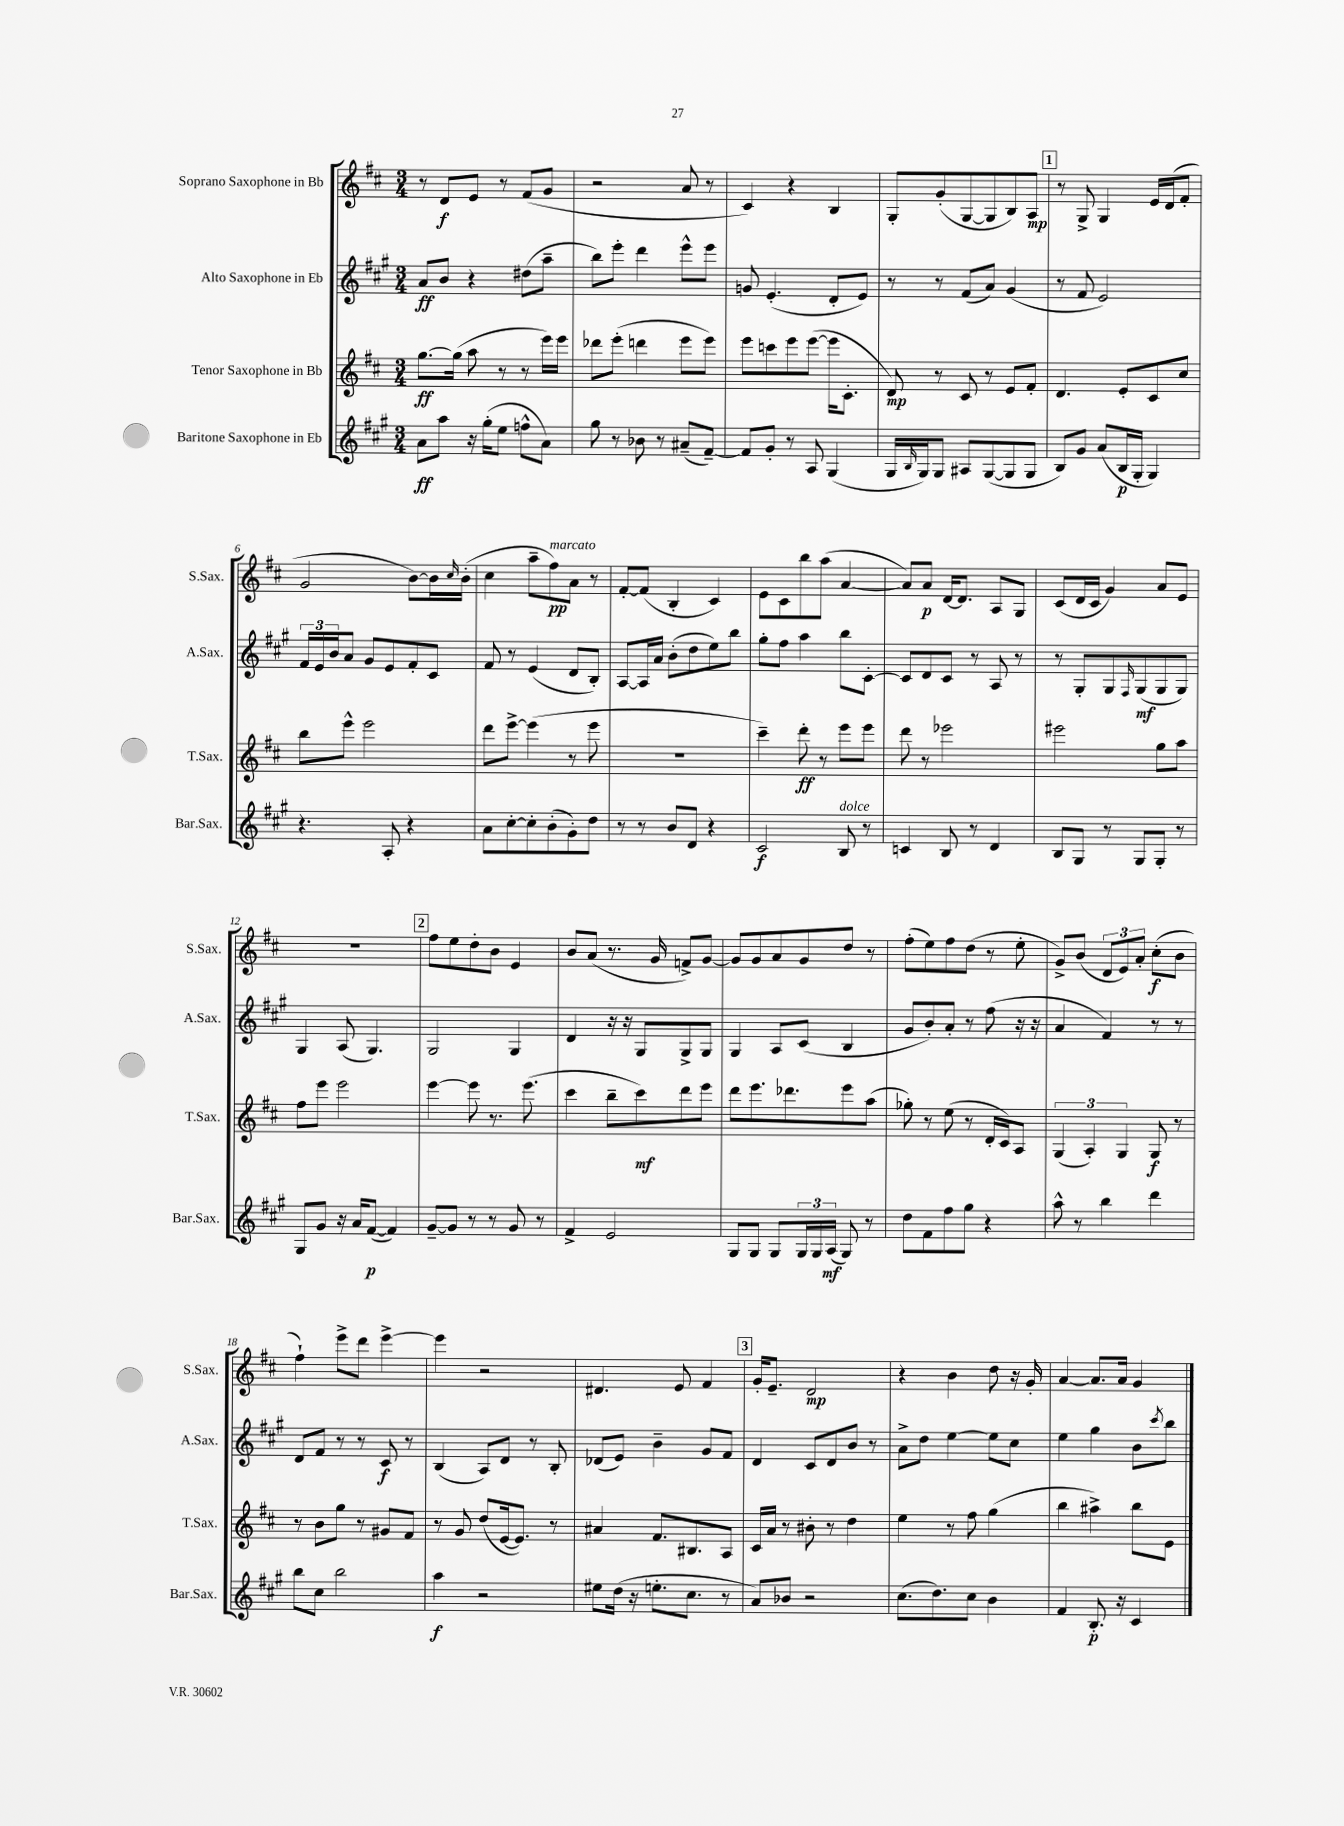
<<
\new StaffGroup <<
\new Staff = "s0" \with { instrumentName = "Soprano Saxophone in Bb" shortInstrumentName = "S.Sax." } {
    \clef treble \key d \major \numericTimeSignature \time 3/4
    r8 d'8\f e'8 r8 fis'8( g'8 |
    r2 a'8 r8 |
    cis'4) r4 b4 |
    g8-. g'8-.( g8~ g8 b8) a8\mp |
    \mark \markup { \box "1" } r8 g8-> g4 e'16 d'16( fis'8-. |
    g'2 b'8~) b'16 \grace { cis''16 } b'16-.( |
    cis''4 a''8-- fis''8\pp^\markup { \italic "marcato" }) a'8 r8 |
    fis'8~-. fis'8( b4-. cis'4) |
    e'8 cis'8 b''8 a''8( a'4~ |
    a'8) a'8\p d'16~ d'8. a8 g8 |
    cis'8( d'16 cis'16 g'4) a'8 e'8 |
    R2. |
    \mark \markup { \box "2" } fis''8 e''8 d''8-. b'8 e'4 |
    b'8 a'8( r8. g'16 f'8->) g'8~ |
    g'8 g'8 a'8 g'8 d''8 r8 |
    fis''8-.( e''8) fis''8 d''8( r8 e''8-. |
    g'8->) b'8( \tuplet 3/2 { d'8 e'8) a'8-. } cis''8-.\f( b'8 |
    fis''4-!) e'''8-> d'''8 e'''4~-> |
    e'''4 r2 |
    dis'4. e'8 fis'4 |
    \mark \markup { \box "3" } g'16-. e'8.-- d'2\mp |
    r4 b'4 d''8 r16 g'16-. |
    a'4~ a'8. a'16 g'4 \bar "|." |
}
\new Staff = "s1" \with { instrumentName = "Alto Saxophone in Eb" shortInstrumentName = "A.Sax." } {
    \clef treble \key a \major \numericTimeSignature \time 3/4
    a'8\ff b'8 r4 dis''8( a''8-- |
    b''8) e'''8-. d'''4 e'''8-^ e'''8 |
    g'8 e'4.-.( d'8-. e'8) |
    r8 r8 fis'8( a'8) gis'4( |
    \mark \markup { \box "1" } r8 fis'8 e'2) |
    \tuplet 3/2 { fis'16 e'16 b'16 } a'8 gis'8 e'8 fis'8-. cis'8 |
    fis'8 r8 e'4( d'8 b8-.) |
    a8~ a16 a'16 b'8-.( d''8 e''8) b''8 |
    gis''8-. fis''8 a''4 b''8 cis'8~-. |
    cis'8 d'8 cis'8 r8 a8 r8 |
    r8 gis8-. gis8 \grace { fis16 } gis8\mf( gis8 gis8) |
    gis4 a8( gis4.) |
    \mark \markup { \box "2" } gis2 gis4 |
    d'4 r16 r16 gis8 gis8-> gis8 |
    gis4 a8 cis'8( b4 |
    gis'8 b'8-.) a'8-. r8 fis''8( r16 r16 |
    a'4 fis'4) r8 r8 |
    d'8 fis'8 r8 r8 cis'8\f r8 |
    b4( a8) d'8 r8 b8-. |
    des'8( e'8) b'4-- gis'8 fis'8 |
    \mark \markup { \box "3" } d'4 cis'8 d'8 b'8 r8 |
    a'8-> d''8 e''4~ e''8 cis''8 |
    e''4 gis''4 b'8 \acciaccatura { cis'''8 } b''8 \bar "|." |
}
\new Staff = "s2" \with { instrumentName = "Tenor Saxophone in Bb" shortInstrumentName = "T.Sax." } {
    \clef treble \key d \major \numericTimeSignature \time 3/4
    g''8.~\ff g''16( a''8 r8 r8 e'''16) e'''16 |
    des'''8 e'''8-.( d'''4 e'''8 e'''8) |
    e'''8 c'''8 e'''8 e'''8~( e'''16 cis'8.-. |
    d'8\mp) r8 cis'8 r8 e'8 fis'8-. |
    \mark \markup { \box "1" } d'4. e'8-. cis'8 cis''8 |
    b''8 e'''8-^ e'''2 |
    d'''8 e'''8~-> e'''4( r8 e'''8 |
    R2. |
    cis'''4--) d'''8-.\ff r8 e'''8 e'''8 |
    d'''8 r8 ees'''2 |
    eis'''2 g''8 a''8 |
    fis''8 e'''8 e'''2 |
    \mark \markup { \box "2" } e'''4~ e'''8 r8. e'''8.( |
    cis'''4 b''8-- cis'''8\mf) d'''8 e'''8 |
    d'''8 e'''8. des'''8. e'''8 a''8( |
    ges''8-.) r8 e''8( r8 d'16-. cis'16) a8 |
    \tuplet 3/2 { g4( a4-.) g4 } g8\f r8 |
    r8 b'8 g''8 r8 gis'8 fis'8 |
    r8 g'8 d''8( e'16~ e'8.) r8 |
    ais'4 fis'8. bis8. a8 |
    \mark \markup { \box "3" } cis'16 a'16 r8 bis'8-. r8 d''4 |
    e''4 r8 fis''8 g''4( |
    b''4 ais''4->) b''8 e'8 \bar "|." |
}
\new Staff = "s3" \with { instrumentName = "Baritone Saxophone in Eb" shortInstrumentName = "Bar.Sax." } {
    \clef treble \key a \major \numericTimeSignature \time 3/4
    a'8\ff a''8 r16 gis''16-.( e''8 f''8-^ a'8) |
    gis''8 r8 bes'8 r8 ais'8--( fis'8~--) |
    fis'8 gis'8-. r8 a8 gis4( |
    gis16 \grace { b16 } gis16) gis8 ais8 gis8~( gis8 gis8 |
    \mark \markup { \box "1" } b8) gis'8 a'8( b16\p gis16-. gis4) |
    r4. a8-. r4 |
    a'8 cis''8~-. cis''8-. b'8-.( gis'8-.) d''8 |
    r8 r8 b'8 d'8 r4 |
    cis'2\f b8^\markup { \italic "dolce" } r8 |
    c'4 b8 r8 d'4 |
    b8 gis8 r8 gis8 gis8-. r8 |
    gis8 gis'8 r16 a'16 fis'8~\p( fis'4) |
    \mark \markup { \box "2" } gis'8~-- gis'8 r8 r8 gis'8 r8 |
    fis'4-> e'2 |
    gis8 gis8 gis8 \tuplet 3/2 { gis16 gis16 a16\mf( } gis8) r8 |
    d''8 fis'8 fis''8 gis''8 r4 |
    a''8-^ r8 b''4 d'''4 |
    b''8 cis''8 b''2 |
    a''4\f r2 |
    eis''8 d''16( r16 e''8.-. cis''8. r8 |
    \mark \markup { \box "3" } a'8) bes'8 r2 |
    cis''8.( d''8.) cis''8 b'4 |
    fis'4 b8.-.\p r16 cis'4 \bar "|." |
}
>>
>>
